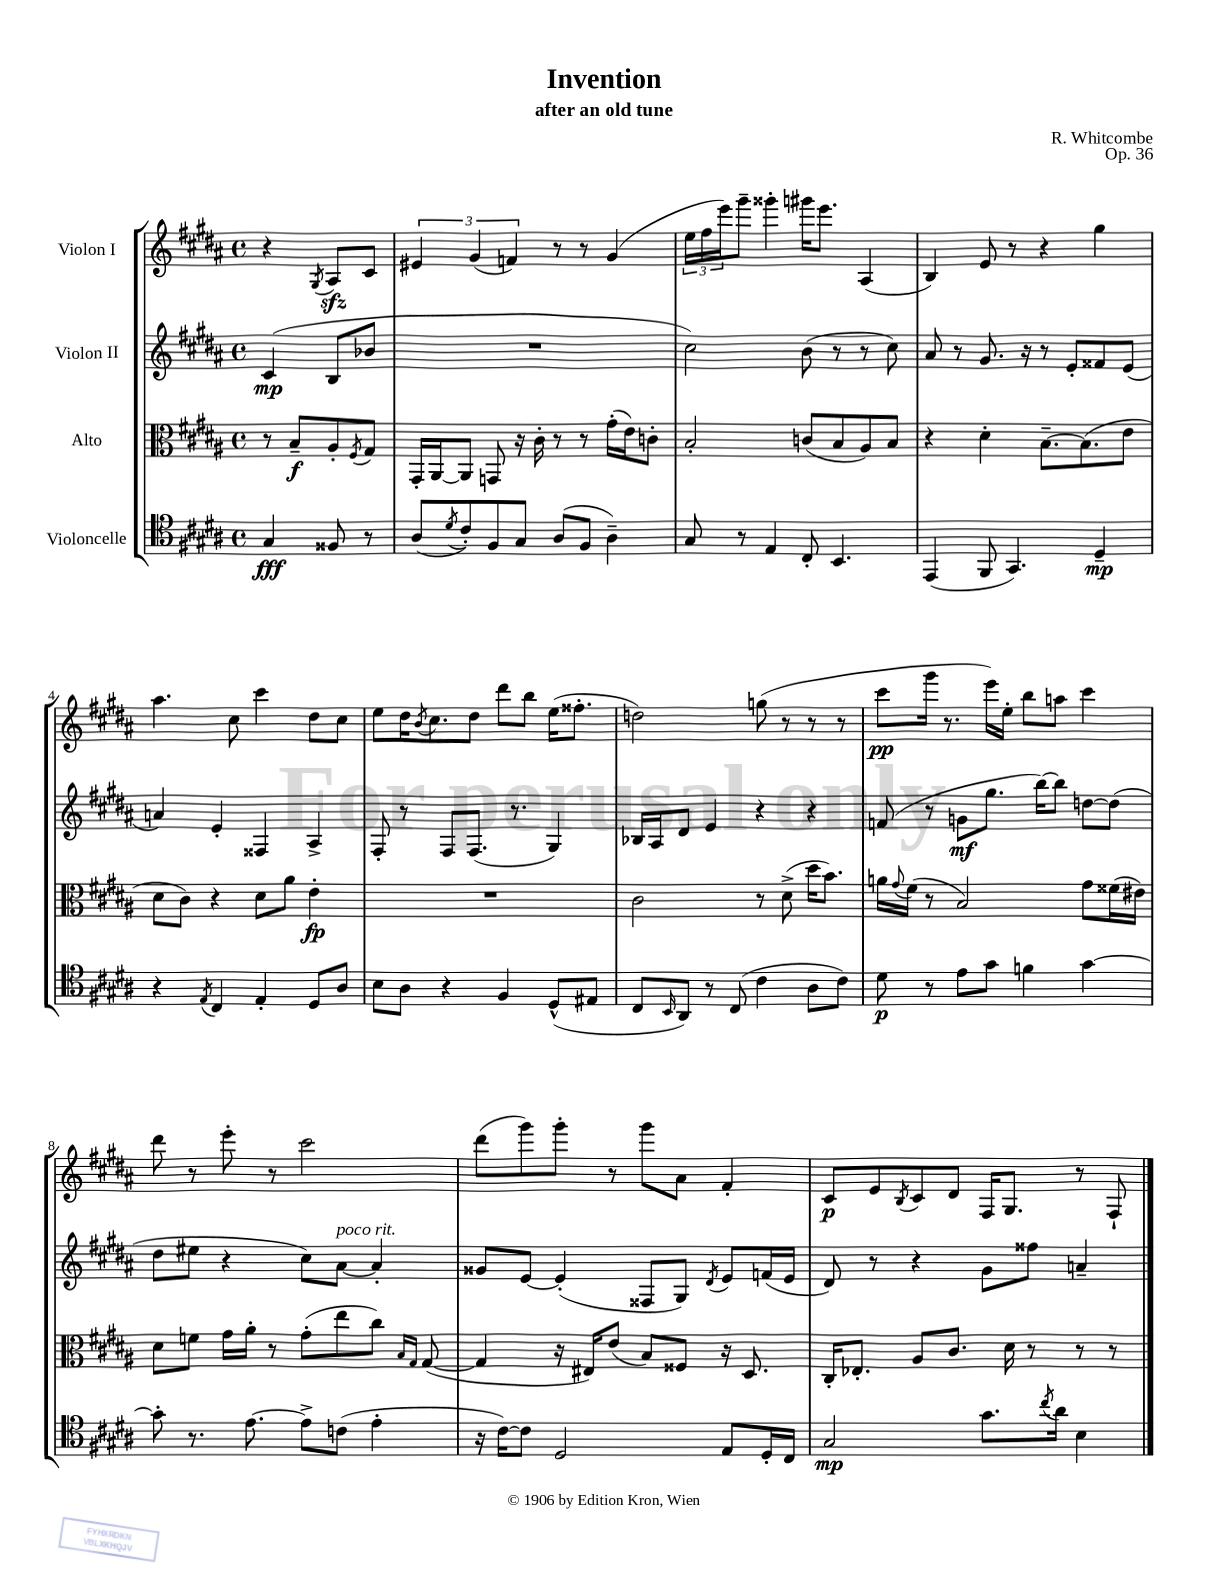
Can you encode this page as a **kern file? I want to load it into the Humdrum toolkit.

**kern	**kern	**kern	**kern
*staff4	*staff3	*staff2	*staff1
*clefC4	*clefC3	*clefG2	*clefG2
*k[f#c#g#d#a#]	*k[f#c#g#d#a#]	*k[f#c#g#d#a#]	*k[f#c#g#d#a#]
*M4/4	*M4/4	*M4/4	*M4/4
*met(c)	*met(c)	*met(c)	*met(c)
4G#/	8r	(4c#/	4r
.	8B~/L	.	.
.	.	.	8qG#/
8F##/	8A#'/	8B/L	8A#/L
.	8qF#/	.	.
8r	8G#/J	8b-/J	8c#/J
=	=	=	=
(8A#/L	16GG#'/LL	1r	6e#/
.	[16AA#/J	.	.
8qd#/	.	.	.
8c#'/)	8AA#/]J	.	.
.	.	.	(6g#/
8F#/	8GG/	.	.
.	.	.	6f/)
8G#/J	16r	.	.
.	16c#'\	.	.
(8A#/L	8r	.	8r
8F#/J	8r	.	8r
4A#~\)	(16g#'\LL	.	(4g#/
.	16e\J)	.	.
.	8c'\J	.	.
=	=	=	=
8G#/	2B'/	2cc#\)	24ee\LL
.	.	.	24ff#\
.	.	.	24eee\J)
8r	.	.	8ggg#~\J
4E/	.	.	4ggg##'\
8C#'/	(8c/L	(8b\	16ggg#\LK
.	.	.	8.eee\J
4.BB/	8B/	8r	.
.	8A#/)	8r	(4A#/
.	8B/J	8cc#\)	.
=	=	=	=
(4EE/	4r	8a#/	4B/)
.	.	8r	.
8FF#/	4d#'\	8.g#/	8e/
4.GG#/)	.	.	8r
.	.	16r	.
.	[8.B~\L	8r	4r
.	.	8e'/L	.
.	(8.B\]	.	.
4D#~/	.	8f##/	4gg#\
.	8e\J	(8e/J	.
=	=	=	=
4r	8d#\L	4a/)	4.aa#\
.	8c#\J)	.	.
8qE/	.	.	.
4C#/	4r	4e'/	.
.	.	.	8cc#\
4E'/	8d#\L	4F##/	4ccc#\
.	8a#\J	.	.
8D#/L	4e'\	4A#^/	8dd#\L
8A#/J	.	.	8cc#\J
=	=	=	=
8B\L	1r	8F#'/	8ee\L
8A#\J	.	8r	16dd#\K
.	.	.	8qb/
.	.	.	8.cc#\
4r	.	8F#/L	.
.	.	(8.F#/J	8dd#\J
4F#/	.	.	8ddd#\L
.	.	8.r	.
.	.	.	8bb\J
(8D#^^/L	.	4G#/)	(16ee\LK
.	.	.	8.ff##'\J
8E#/J	.	.	.
=	=	=	=
8C#/L	2c#\	16B-/LL	2dd\)
.	.	16A#/J	.
16qqBB/	.	.	.
8AA#/J)	.	8d#/J	.
8r	.	4e/	.
(8C#/	.	.	.
4c#\	8r	4r	(8gg\
.	(8d#^\	.	8r
8A#\L	16dd#\LK	4r	8r
.	8.b\J)	.	.
8c#\J)	.	.	8r
=	=	=	=
8d#\	16a\LL	(8f/	8ccc#\L
.	8qqg#/	.	.
.	(16f#\JJ	.	.
8r	8r	8r	16ggg#\Jk
.	.	.	8.r
8e\L	2B/)	8g\L	.
8g#\J	.	8.gg#\J	16eee\LL)
.	.	.	16ee'\JJ
4f\	.	.	8bb\L
.	.	[16bb\LK)	.
.	.	8bb\]J	8aa\J
[4g#\	8g#\L	[8dd\L	4ccc#\
.	(16f##\L	(8dd\]J	.
.	16e#\JJ)	.	.
=	=	=	=
8g#'\]	8d#\L	8dd#\L	8ddd#\
8.r	8f\J	8ee#\J	8r
.	16g#\LL	4r	8eee'\
[8.e\	16a#'\JJ	.	.
.	8r	.	8r
8e^\]L	(8g#'\L	8cc#\L)	2ccc#\
(8c\J	8ee\	[8a#\J	.
4e'\	8cc#\J)	4a#'/]	.
.	16qqB/LL	.	.
.	16qqG#/JJ	.	.
.	([8G#/	.	.
=	=	=	=
16r	4G#/]	8g##/L	(8ddd#\L
[16c#\LK)	.	.	.
8c#\]J	.	[8e/J	8ggg#\)
2D#/	16r	(4e'/]	8ggg#'\J
.	16E#/LK)	.	.
.	(8e/J	.	8r
.	8B/L)	8F##/L	8ggg#\L
.	8F##/J	8G#/J)	8a#\J
.	.	8qd#/	.
8E/L	16r	8e/L	4f#'/
.	8.D#/	.	.
16D#'/L	.	(16f/L	.
16C#/JJ	.	16e/JJ	.
=	=	=	=
2G#/	16C#'/LK	8d#/)	8c#/L
.	8.E-'/J	.	.
.	.	8r	8e/
.	.	.	8qB/
.	8A#/L	4r	8c#/
.	8.c#/J	.	8d#/J
8.g#\L	.	8g#\L	16F#/LK
.	16d#\	.	8.G#/J
.	8r	8ff##\J	.
8qcc#/	.	.	.
16a#\Jk	.	.	.
4B\	8r	4a~/	8r
.	8r	.	8F#`/
==	==	==	==
*-	*-	*-	*-
